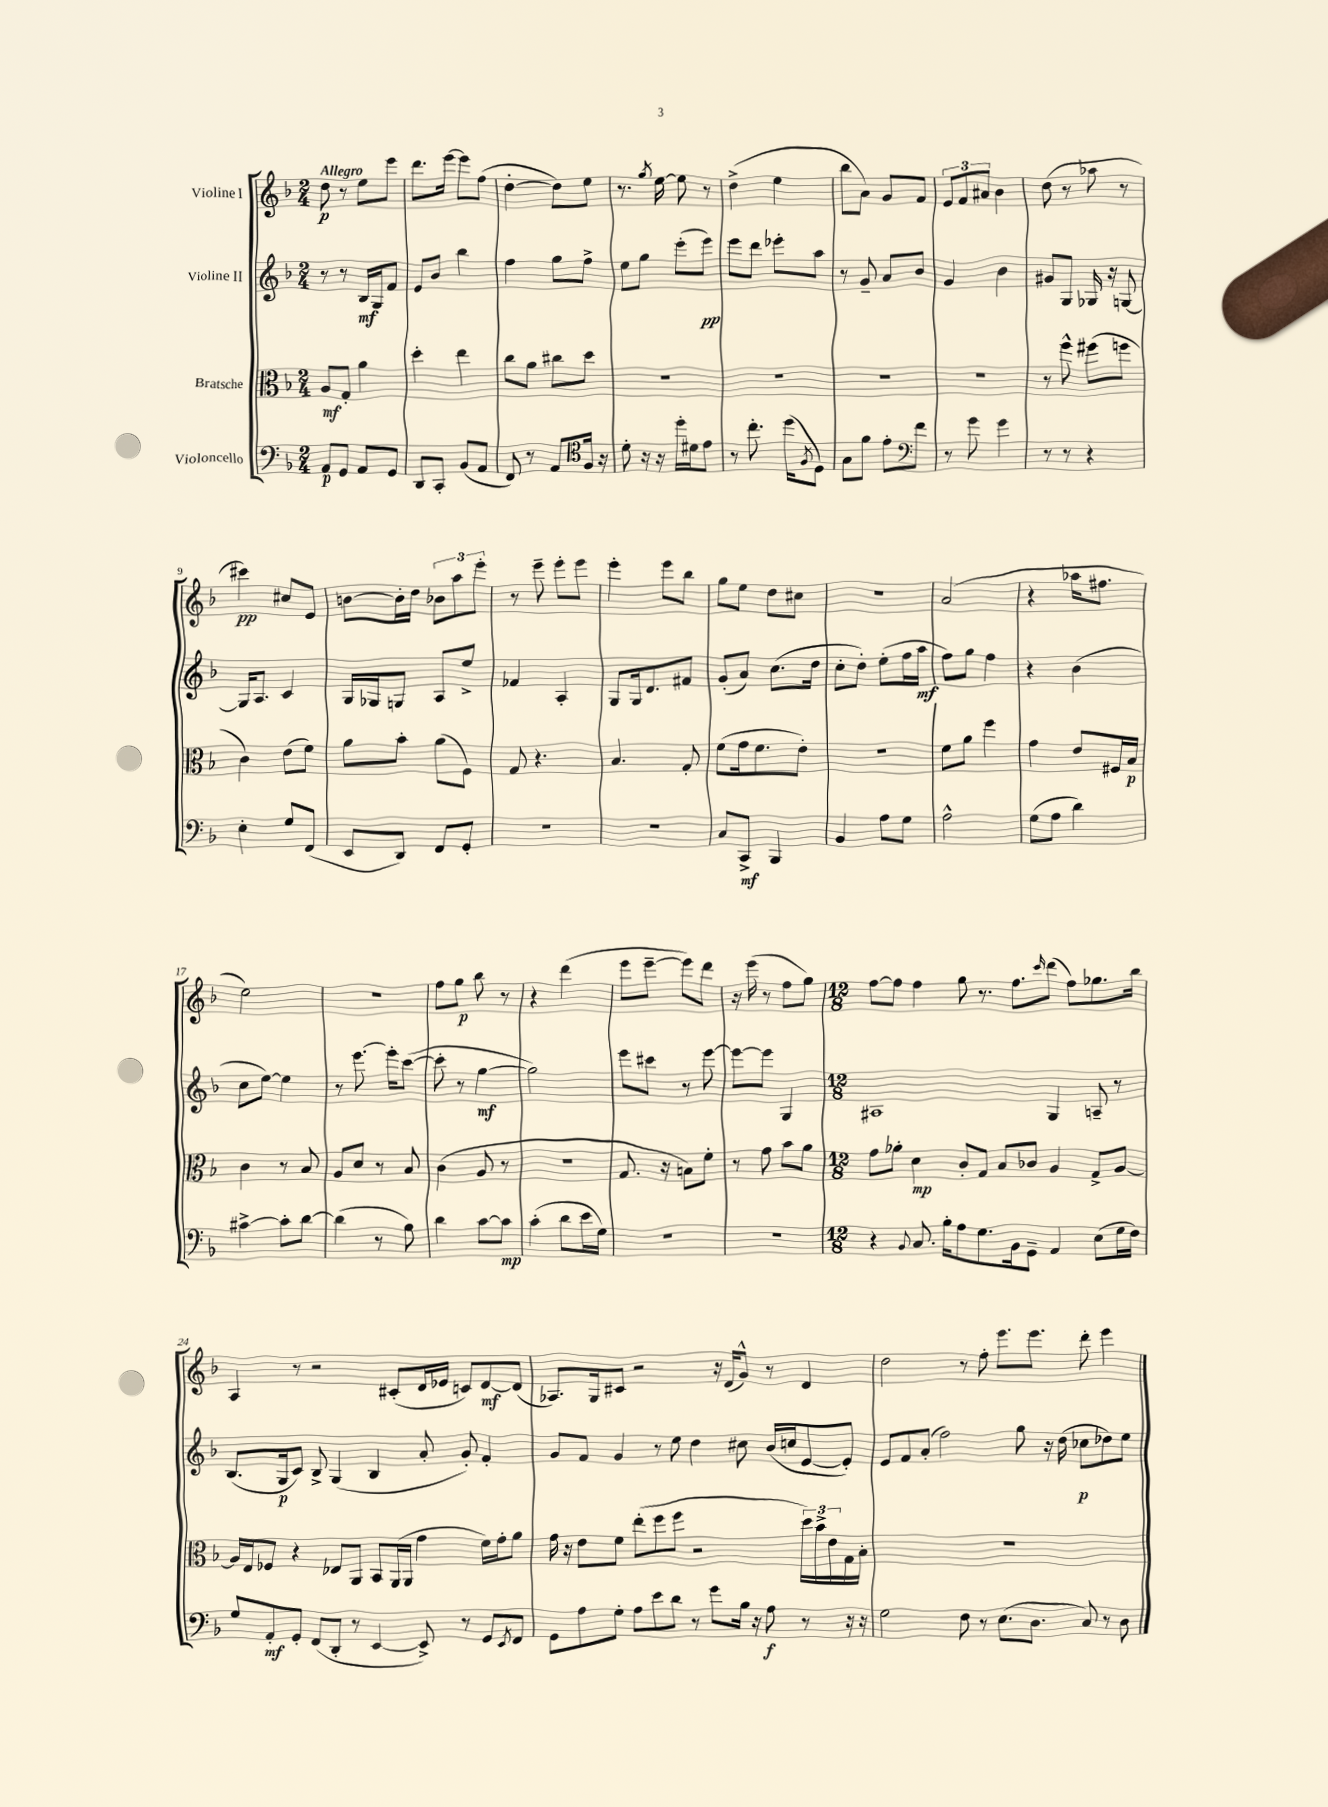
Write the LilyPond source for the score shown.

<<
\new StaffGroup <<
\new Staff = "s0" \with { instrumentName = "Violine I" } {
    \clef treble \key f \major \numericTimeSignature \time 2/4 \tempo "Allegro"
    d''8\p r8 e''8 e'''8 |
    d'''8. e'''16~ e'''8 f''8( |
    d''4~-. d''8) e''8 |
    r8. \acciaccatura { g''8 } e''16~ e''8 r8 |
    d''4->( e''4 |
    bes''8 a'8) g'8 f'8 |
    \tuplet 3/2 { e'8 f'8 ais'8 } bes'4 |
    d''8( r8 aes''8 r8 |
    cis'''4\pp) cis''8 e'8 |
    b'8~ b'16-. d''16 \tuplet 3/2 { bes'8 a''8 e'''8-. } |
    r8 e'''8-- e'''8-. e'''8 |
    e'''4-. e'''8 bes''8 |
    g''8 e''8 d''8 cis''8 |
    r2 |
    a'2( |
    r4 aes''16 fis''8. |
    e''2) |
    R2 |
    f''8 g''8\p bes''8 r8 |
    r4 d'''4( |
    e'''8 e'''8~-- e'''8) d'''8 |
    r16 e'''16( r8 f''8 g''8) |
    \numericTimeSignature \time 12/8 f''8~ f''8 f''4 g''8 r8. f''8. \grace { c'''16 } d'''8( f''8) ges''8. bes''16 |
    a4 r8 r2 cis'8-.( d'16 ees'16 c'8) d'8~\mf d'8( |
    aes8.) g16 cis'8 r2 r16 d'16( g'8-^) r8 d'4 |
    d''2 r8 f''8-. e'''8. e'''8. d'''8-. e'''4 \bar "|." |
}
\new Staff = "s1" \with { instrumentName = "Violine II" } {
    \clef treble \key f \major \numericTimeSignature \time 2/4
    r8 r8 bes16\mf g16 f'8 |
    e'8 bes'8 bes''4 |
    f''4 g''8 f''8-> |
    e''8 g''8 e'''8-.( e'''8\pp) |
    e'''8 d'''8 ees'''8-. a''8 |
    r8 g'8-- a'8 bes'8 |
    g'4 bes'4 |
    gis'8 g8 ges16 r16 g8~ |
    g16 a8. c'4 |
    g16 ges16 g8 a8 e''8-> |
    fes'4 a4-. |
    g8 g16 d'8. fis'8 |
    g'8-.( a'8) c''8.( d''16 |
    c''8-. d''8-.) e''8-.( f''16 a''16\mf |
    f''8) g''8 f''4 |
    r4 bes'4( |
    c''8 e''8~) e''4 |
    r8 e'''8.~ e'''16-. c'''8~( |
    c'''8-. r8 g''4~\mf |
    g''2) |
    e'''8 cis'''8 r8 e'''8~ |
    e'''8~ e'''8 g4 |
    \numericTimeSignature \time 12/8 ais1 g4 a8-- r8 |
    bes8.( g16\p c'8) bes8-> g4( bes4 a'8-. g'8-.) f'4-. |
    g'8 f'8 g'4 r8 e''8 d''4 cis''8 bes'16( c''16 e'8~ e'8-.) |
    e'8 f'8 a'8-.( f''2) g''8 r16 d''16( ces''8\p des''8) e''8 \bar "|." |
}
\new Staff = "s2" \with { instrumentName = "Bratsche" } {
    \clef alto \key f \major \numericTimeSignature \time 2/4
    a8\mf g8-. a'4 |
    d''4-. e''4 |
    c''8 a'8 cis''8 d''8 |
    R2 |
    R2 |
    R2 |
    R2 |
    r8 f''8-^ fis''8( f''8 |
    c'4) e'8( f'8) |
    a'8 bes'8-. a'8( f8) |
    g8 r4. |
    bes4. g8-. |
    f'8( g'16 f'8. e'8-.) |
    R2 |
    f'8 a'8 f''4 |
    g'4 e'8 fis16 bes16\p |
    c'4 r8 bes8 |
    a8 d'8 r8 bes8 |
    c'4( a8 r8 |
    r2 |
    g8. r16 b8) f'8-. |
    r8 g'8 bes'8 a'8 |
    \numericTimeSignature \time 12/8 g'8 aes'8-. d'4\mp c'8-. g8 bes8 ces'8 a4 g8-> a8~ |
    a16 e16 fes8 r4 ees8 a,8 bes,8 a,16( a,16 g'4 f'16) g'16-. a'8 |
    g'16 r16 e'8 f'8 e''8-.( f''8 f''8 r2 \tuplet 3/2 { d''16) bes'16-> e'16 } g16 bes16-. |
    R1. \bar "|." |
}
\new Staff = "s3" \with { instrumentName = "Violoncello" } {
    \clef bass \key f \major \numericTimeSignature \time 2/4
    a,8\p g,8 a,8 g,8 |
    d,8 c,8-. bes,8( a,8 |
    f,8) r8 a,8 f16 r16 |
    \clef tenor d'8-. r16 r16 d''16-. dis'16 e'8 |
    r8 c''8.-. d''16( \acciaccatura { f8 } d8) |
    g8 f'8 e'8-. f'8 |
    \clef bass r8 g'8 g'4 |
    r8 r8 r4 |
    e4-. g8 f,8( |
    e,8 d,8) f,8 g,8-. |
    R2 |
    R2 |
    c8 c,8->\mf bes,,4 |
    bes,4 a8 g8 |
    a2-^ |
    g8( a8 d'4) |
    cis'4~-> cis'8-. d'8~ |
    d'4( r8 bes8) |
    d'4 c'8~ c'8\mp |
    c'4-.( d'8 e'16 g16) |
    r2 |
    R2 |
    \numericTimeSignature \time 12/8 r4 \appoggiatura { bes,8 } c8. bes16-. a8 g8. bes,16 g,8-- a,4 e8( g16 f16) |
    g8 a,8-.\mf g,8-. f,8( d,8-. r8 e,4~ e,8->) r8 g,8 \acciaccatura { e,8 } f,8 |
    g,8 a8 g8-. a8 e'8 d'8 r8 g'8 bes16 r16 a8\f r8 r16 r16 |
    g2 f8 r8 e8.( d8. c8) r8 d8 \bar "|." |
}
>>
>>
